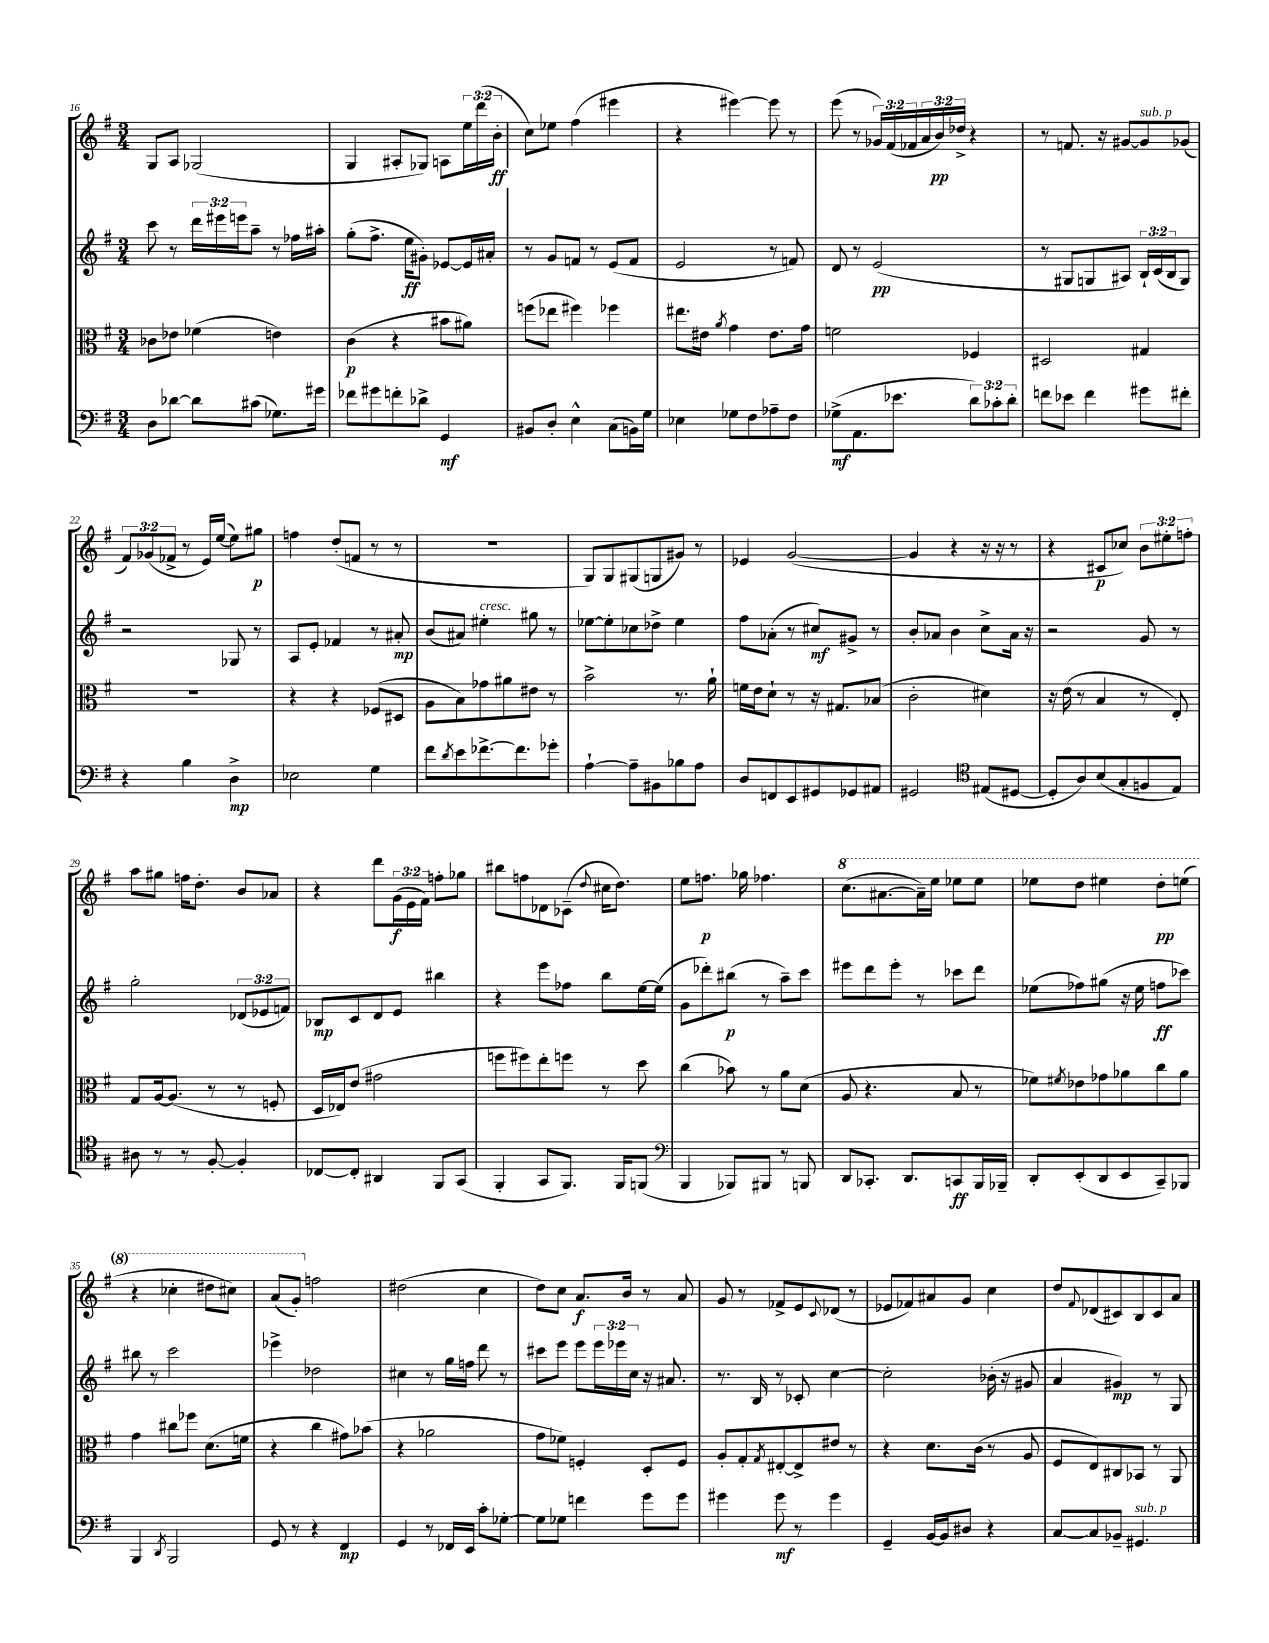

**kern	**dynam	**kern	**dynam	**kern	**dynam	**kern	**dynam
*part4	*part4	*part3	*part3	*part2	*part2	*part1	*part1
*staff4	*staff4	*staff3	*staff3	*staff2	*staff2	*staff1	*staff1
*clefF4	*	*clefC3	*	*clefG2	*	*clefG2	*
*k[f#]	*	*k[f#]	*	*k[f#]	*	*k[f#]	*
*M3/4	*	*M3/4	*	*M3/4	*	*M3/4	*
=16	=16	=16	=16	=16	=16	=16	=16
8D\L	.	8c-X\L	.	8ccc\	.	8G/L	.
[8d-X\J	.	8e-X\J	.	8r	.	8A/J	.
8d-\L]	.	(4f-X\	.	24ddd\LL	.	(2G-X/	.
.	.	.	.	24eee#X\	.	.	.
.	.	.	.	24eeen\J	.	.	.
(8c#X\J	.	.	.	8aa~\J	.	.	.
8.G-X\L)	.	4en\)	.	8r	.	.	.
.	.	.	.	16ff-X\LL	.	.	.
16g#X\Jk	.	.	.	16aa#X'\JJ	.	.	.
=17	=17	=17	=17	=17	=17	=17	=17
8f-X\L	.	(4c\	p	(8gg'\L	.	4G/	.
8g#X\	.	.	.	8.ff#^\J	.	.	.
8fn'\	.	4r	.	.	.	8A#X'/L	.
.	.	.	.	16ee\KL	ff	.	.
8d-X^\J	.	.	.	8g#X'\J)	.	8G-X/J)	.
4GG/	mf	8b#X\L	.	[8e-X/L	.	8An\L	.
.	.	8a#X\J)	.	16e-/L]	.	24ee\L	.
.	.	.	.	.	.	(24ddd\	.
.	.	.	.	16a#X'/JJ	.	.	.
.	.	.	.	.	.	24b'\JJ	ff
=18	=18	=18	=18	=18	=18	=18	=18
8BB#X/L	.	(8ffn\L	.	8r	.	8cc\L)	.
8D'/J	.	8ee-X\J	.	8g/L	.	8ee-X\J	.
4E^^\	.	4ff#X\)	.	8fn/J	.	(4ff#\	.
.	.	.	.	8r	.	.	.
(8C\L	.	4ff-X\	.	(8e/L	.	4eee#X\	.
16BBn\L)	.	.	.	8f/J	.	.	.
16G\JJ	.	.	.	.	.	.	.
=19	=19	=19	=19	=19	=19	=19	=19
4E-X\	.	8.ee#X\L	.	2e/	.	4r	.
.	.	16e#X\Jk	.	.	.	.	.
.	.	8qa/	.	.	.	.	.
8G-X\L	.	4g\	.	.	.	[4eee#X\)	.
8F#\	.	.	.	.	.	.	.
8A-X~\	.	8.e#\L	.	8r	.	8eee#\]	.
8F#\J	.	.	.	8fn/)	.	8r	.
.	.	16g\Jk	.	.	.	.	.
=20	=20	=20	=20	=20	=20	=20	=20
(8G-X^\L	mf	2fn\	.	8d/	.	(8eee\	.
8.AA\	.	.	.	8r	.	8r	.
.	.	.	.	(2e/	pp	24g-X/LL)	.
.	.	.	.	.	.	(24f#/	.
8.e-X\J	.	.	.	.	.	.	.
.	.	.	.	.	.	24f-X/	.
.	.	.	.	.	.	24a/	.
.	.	.	.	.	.	24b/)	pp
.	.	.	.	.	.	24dd-X^/JJ	.
12d\L)	.	4F-X/	.	.	.	4r	.
12c-X'\	.	.	.	.	.	.	.
12d'\J	.	.	.	.	.	.	.
=21	=21	=21	=21	=21	=21	=21	=21
8fn\L	.	2D#X/	.	8r	.	8r	.
8e-X\J	.	.	.	8G#X/L	.	8.fn/	.
4f\	.	.	.	8Gn/	.	.	.
.	.	.	.	.	.	16r	.
.	.	.	.	8A#X/J)	.	[8g#X/L	.
!	!	!	!	!	!	!LO:TX:a:i:t=sub. p	!
8g#X\L	.	4G#X/	.	24B`/LL	.	8g#/]	.
.	.	.	.	(24c/	.	.	.
.	.	.	.	24B/J	.	.	.
8f#X'\J	.	.	.	8G/J)	.	(8g-X/J	.
!!LO:LB:g=z
=22	=22	=22	=22	=22	=22	=22	=22
4r	.	2.r	.	2r	.	12f#/L)	.
.	.	.	.	.	.	(12g-X/	.
.	.	.	.	.	.	12f-X^/J	.
4B\	.	.	.	.	.	8r	.
.	.	.	.	.	.	16e/LL)	.
.	.	.	.	.	.	([16ee/JJ	.
4D^\	mp	.	.	8G-X/	.	8ee\L])	.
.	.	.	.	8r	.	8gg#X\J	p
=23	=23	=23	=23	=23	=23	=23	=23
2E-X\	.	4r	.	8A/L	.	4ffn\	.
.	.	.	.	8e'/J	.	.	.
.	.	4r	.	4f-X/	.	(8dd'/L	.
.	.	.	.	.	.	8fn/J	.
4G\	.	(8F-X/L	.	8r	.	8r	.
.	.	8D#X/J	.	8a#X'/	mp	8r	.
=24	=24	=24	=24	=24	=24	=24	=24
8f#\L	.	8A\L	.	(8b/L	.	2.r	.
8qd/	.	.	.	.	.	.	.
8e\	.	8B\)	.	8a#X/J)	.	.	.
!	!	!	!	!LO:TX:a:i:t=cresc.	!	!	!
[8.f-X^\	.	8g-X\	.	4ee#X'\	.	.	.
.	.	8a#X\	.	.	.	.	.
8.f-\]	.	.	.	.	.	.	.
.	.	8e#X\J	.	8gg#X\	.	.	.
8g-X'\J	.	8r	.	8r	.	.	.
=25	=25	=25	=25	=25	=25	=25	=25
[4A`\	.	2b^\	.	[8ee-X\L	.	8G/L)	.
.	.	.	.	8ee-'\]	.	8G/	.
8A~\L]	.	.	.	8cc-X\	.	(8G#X/	.
8BB#X\	.	.	.	8dd-X^\J	.	8Gn/	.
8B-X\	.	8.r	.	4ee-\	.	8g#X/J)	.
8A\J	.	.	.	.	.	8r	.
.	.	16a`\	.	.	.	.	.
=26	=26	=26	=26	=26	=26	=26	=26
8D/L	.	16fn\LL	.	8ff#\L	.	4e-X/	.
.	.	16e\J	.	.	.	.	.
8FFn/	.	8d`\J	.	(8a-X'\J	.	.	.
8EE/	.	8r	.	8r	.	([2g/	.
8GG#X/	.	16r	.	8cc#X/L)	mf	.	.
.	.	8.G#X/L	.	.	.	.	.
8GG-X/	.	.	.	8g#X^/J	.	.	.
8AA#X/J	.	(8B-X/J	.	8r	.	.	.
=27	=27	=27	=27	=27	=27	=27	=27
2GG#X/	.	2c'\	.	8b'/L	.	4g/]	.
.	.	.	.	8a-X/J	.	.	.
.	.	.	.	4b\	.	4r	.
*clefC4	*	*	*	*	*	*	*
(8E#X/L	.	4d#X\)	.	8cc^\L	.	16r	.
.	.	.	.	.	.	16r	.
[8D#X/J	.	.	.	16a-\Jk	.	8r	.
.	.	.	.	16r	.	.	.
=28	=28	=28	=28	=28	=28	=28	=28
8D#'/L]	.	16r	.	2r	.	4r	.
.	.	(16e\	.	.	.	.	.
8A/)	.	8r	.	.	.	.	.
(8B/	.	4B/	.	.	.	8c#X/L	p
8G'/	.	.	.	.	.	8cc-X/J)	.
8Fn/	.	8r	.	8g/	.	12b\L	.
.	.	.	.	.	.	12ee#X'\	.
8E/J)	.	8E'/)	.	8r	.	.	.
.	.	.	.	.	.	12ffn'\J	.
!!LO:LB:g=z
=29	=29	=29	=29	=29	=29	=29	=29
8A#X\	.	8G/L	.	2gg'\	.	8aa\L	.
8r	.	[16A/k	.	.	.	8gg#X\J	.
.	.	(8.A/J]	.	.	.	.	.
8r	.	.	.	.	.	16ffn\KL	.
.	.	.	.	.	.	8.dd'\J	.
[8F#'/	.	8r	.	.	.	.	.
4F#'/]	.	8r	.	(12d-X/L	.	8b/L	.
.	.	.	.	12e-X/	.	.	.
.	.	8Fn'/	.	.	.	8a-X/J	.
.	.	.	.	12fn/J)	.	.	.
=30	=30	=30	=30	=30	=30	=30	=30
[8C-X/L	.	16D/LL	.	8B-X/L	mp	4r	.
.	.	16E-X/J)	.	.	.	.	.
8C-'/J]	.	(8e/J	.	8c/	.	.	.
4AA#X/	.	2g#X\	.	8d/	.	8ddd\L	.
.	.	.	.	8e/J	.	(24g\L	f
.	.	.	.	.	.	24e\	.
.	.	.	.	.	.	24f#\JJ)	.
8FF#/L	.	.	.	4bb#X\	.	8ffn'\L	.
(8GG/J	.	.	.	.	.	8gg-X\J	.
=31	=31	=31	=31	=31	=31	=31	=31
4FF#'/	.	8ffn\L	.	4r	.	8bb#X\L	.
.	.	8ff#X\)	.	.	.	8ffn\	.
8GG/L	.	8ee'\	.	8eee\L	.	8d-X\	.
8.FF#/J)	.	8ffn\J	.	8ff-X\J	.	(8c-X~\J	.
.	.	.	.	.	.	8qqdd/	.
.	.	8r	.	8bb\L	.	16cc#X\KL	.
16FF#/KL	.	.	.	.	.	8.dd\J)	.
(8FFn/J	.	8dd\	.	[16ee\L	.	.	.
.	.	.	.	(16ee\JJ]	.	.	.
=32	=32	=32	=32	=32	=32	=32	=32
*clefF4	*	*	*	*	*	*	*
4BBB/	.	(4cc\	.	8g\L	.	8ee\L	.
.	.	.	.	8ddd-X'\)	.	8.ffn\J	p
8BBB-X/L)	.	8b-X\)	.	(8bb#X\J	p	.	.
.	.	.	.	.	.	16gg-X\	.
8BBB#X/J	.	8r	.	8r	.	4.ff-X\	.
8r	.	8a\L	.	8aa~\L)	.	.	.
8BBBn/	.	(8d\J	.	8ccc\J	.	.	.
=33	=33	=33	=33	=33	=33	=33	=33
*	*	*	*	*	*	*8va	*
8DD/L	.	8A/	.	8eee#X\L	.	(8.ccc\L	.
8.CC-X'/J	.	4.r	.	8ddd\	.	.	.
.	.	.	.	.	.	[8.aa#X\	.
.	.	.	.	8eee#'\J	.	.	.
8.DD/L	.	.	.	.	.	.	.
.	.	.	.	8r	.	16aa#~\L])	.
.	.	.	.	.	.	16eee\JJ	.
8CCn/	ff	8B/	.	8ccc-X\L	.	8eee-X\L	.
16BBB/L	.	8r	.	8ddd\J	.	8eee-\J	.
16BBB-X~/JJ	.	.	.	.	.	.	.
=34	=34	=34	=34	=34	=34	=34	=34
8DD'/L	.	8f-X\L)	.	(8ee-X\L	.	8eee-X\L	.
.	.	8qf#X/	.	.	.	.	.
(8EE'/	.	8e-X\	.	8ff-X\)	.	8ddd\J	.
8DD/	.	8g-X\	.	(8gg#X\J	.	4eee#X\	.
8EE/	.	8a-X\	.	16r	.	.	.
.	.	.	.	16ee-\	.	.	.
8CC~/)	.	8cc\	.	8ffn\L	ff	8ddd'\L	pp
8BBB-X/J	.	8a-\J	.	8ccc-X\J)	.	(8eeen\J	.
!!LO:LB:g=z
=35	=35	=35	=35	=35	=35	=35	=35
4BBB/	.	4g\	.	8bb#X\	.	4r	.
.	.	.	.	8r	.	.	.
8qDD/	.	.	.	.	.	.	.
2BBB/	.	8cc#X\L	.	2ccc\	.	4ccc-X'\	.
.	.	8ff-X\J	.	.	.	.	.
.	.	(8.d\L	.	.	.	8ddd#X\L	.
.	.	.	.	.	.	8ccc#X\J)	.
.	.	16fn\Jk	.	.	.	.	.
=36	=36	=36	=36	=36	=36	=36	=36
8GG/	.	4r	.	4eee-X^\	.	(8aa/L	.
8r	.	.	.	.	.	8gg'/J)	.
*	*	*	*	*	*	*X8va	*
4r	.	4cc\	.	2dd-X\	.	2ffn\	.
4FF#/	mp	8g#X\L)	.	.	.	.	.
.	.	(8b-X\J	.	.	.	.	.
=37	=37	=37	=37	=37	=37	=37	=37
4GG/	.	4r	.	4cc#X\	.	(2dd#X\	.
8r	.	2a-X\	.	8r	.	.	.
16FF-X/LL	.	.	.	16gg\LL	.	.	.
16EE/JJ	.	.	.	16ffn\JJ	.	.	.
8c'\L	.	.	.	8ddd\	.	4cc\	.
[8G-X'\J	.	.	.	8r	.	.	.
=38	=38	=38	=38	=38	=38	=38	=38
8G-\L]	.	8g\L	.	8ccc#X\L	.	8dd\L)	.
8G-X\J	.	8f-X\J)	.	8eee\J	.	8cc\J	.
4fn\	.	4Fn'/	.	8eee\L	.	8.a/L	f
.	.	.	.	24eee\L	.	.	.
.	.	.	.	24eee-X\	.	.	.
.	.	.	.	.	.	16b/Jk	.
.	.	.	.	24cc\JJ	.	.	.
8g\L	.	8D'/L	.	16r	.	8r	.
.	.	.	.	8.a#X/	.	.	.
8g\J	.	8F/J	.	.	.	8a/	.
=39	=39	=39	=39	=39	=39	=39	=39
4g#X\	.	8A'/L	.	8.r	.	8g/	.
.	.	8G'/	.	.	.	8r	.
.	.	.	.	16B/	.	.	.
.	.	8qG/	.	.	.	.	.
8g#\	mf	[8E#X'/	.	8r	.	8f-X^/L	.
8r	.	8E#^/]	.	8c-X'/	.	8e/	.
.	.	.	.	.	.	8qqc/	.
4g#\	.	8e#X/J	.	[4cc\	.	(8d-X/J	.
.	.	8r	.	.	.	8r	.
=40	=40	=40	=40	=40	=40	=40	=40
4GG~/	.	4r	.	2cc'\]	.	8e-X/L	.
.	.	.	.	.	.	8f-X/)	.
[16BB/LL	.	8.d\L	.	.	.	8a#X/	.
16BB/J]	.	.	.	.	.	.	.
8D#X/J	.	.	.	.	.	8g/J	.
.	.	(16c\Jk	.	.	.	.	.
4r	.	8r	.	(16b-X'\	.	4cc\	.
.	.	.	.	16r	.	.	.
.	.	8A/	.	8g#X/	.	.	.
=41	=41	=41	=41	=41	=41	=41	=41
[8C/L	.	8F#/L	.	4a/	.	8dd/L	.
.	.	.	.	.	.	8qqf#/	.
8C/]	.	8E/)	.	.	.	(8d-X/	.
8BB-X~/J	.	8C#X/	.	4g#X/)	mp	8c#X/)	.
!LO:TX:a:i:t=sub. p	!	!	!	!	!	!	!
4.GG#X/	.	8BB-X/J	.	.	.	8B/	.
.	.	8r	.	8r	.	8c#/	.
.	.	8AA/	.	8G/	.	8a/J	.
==	==	==	==	==	==	==	==
*-	*-	*-	*-	*-	*-	*-	*-
